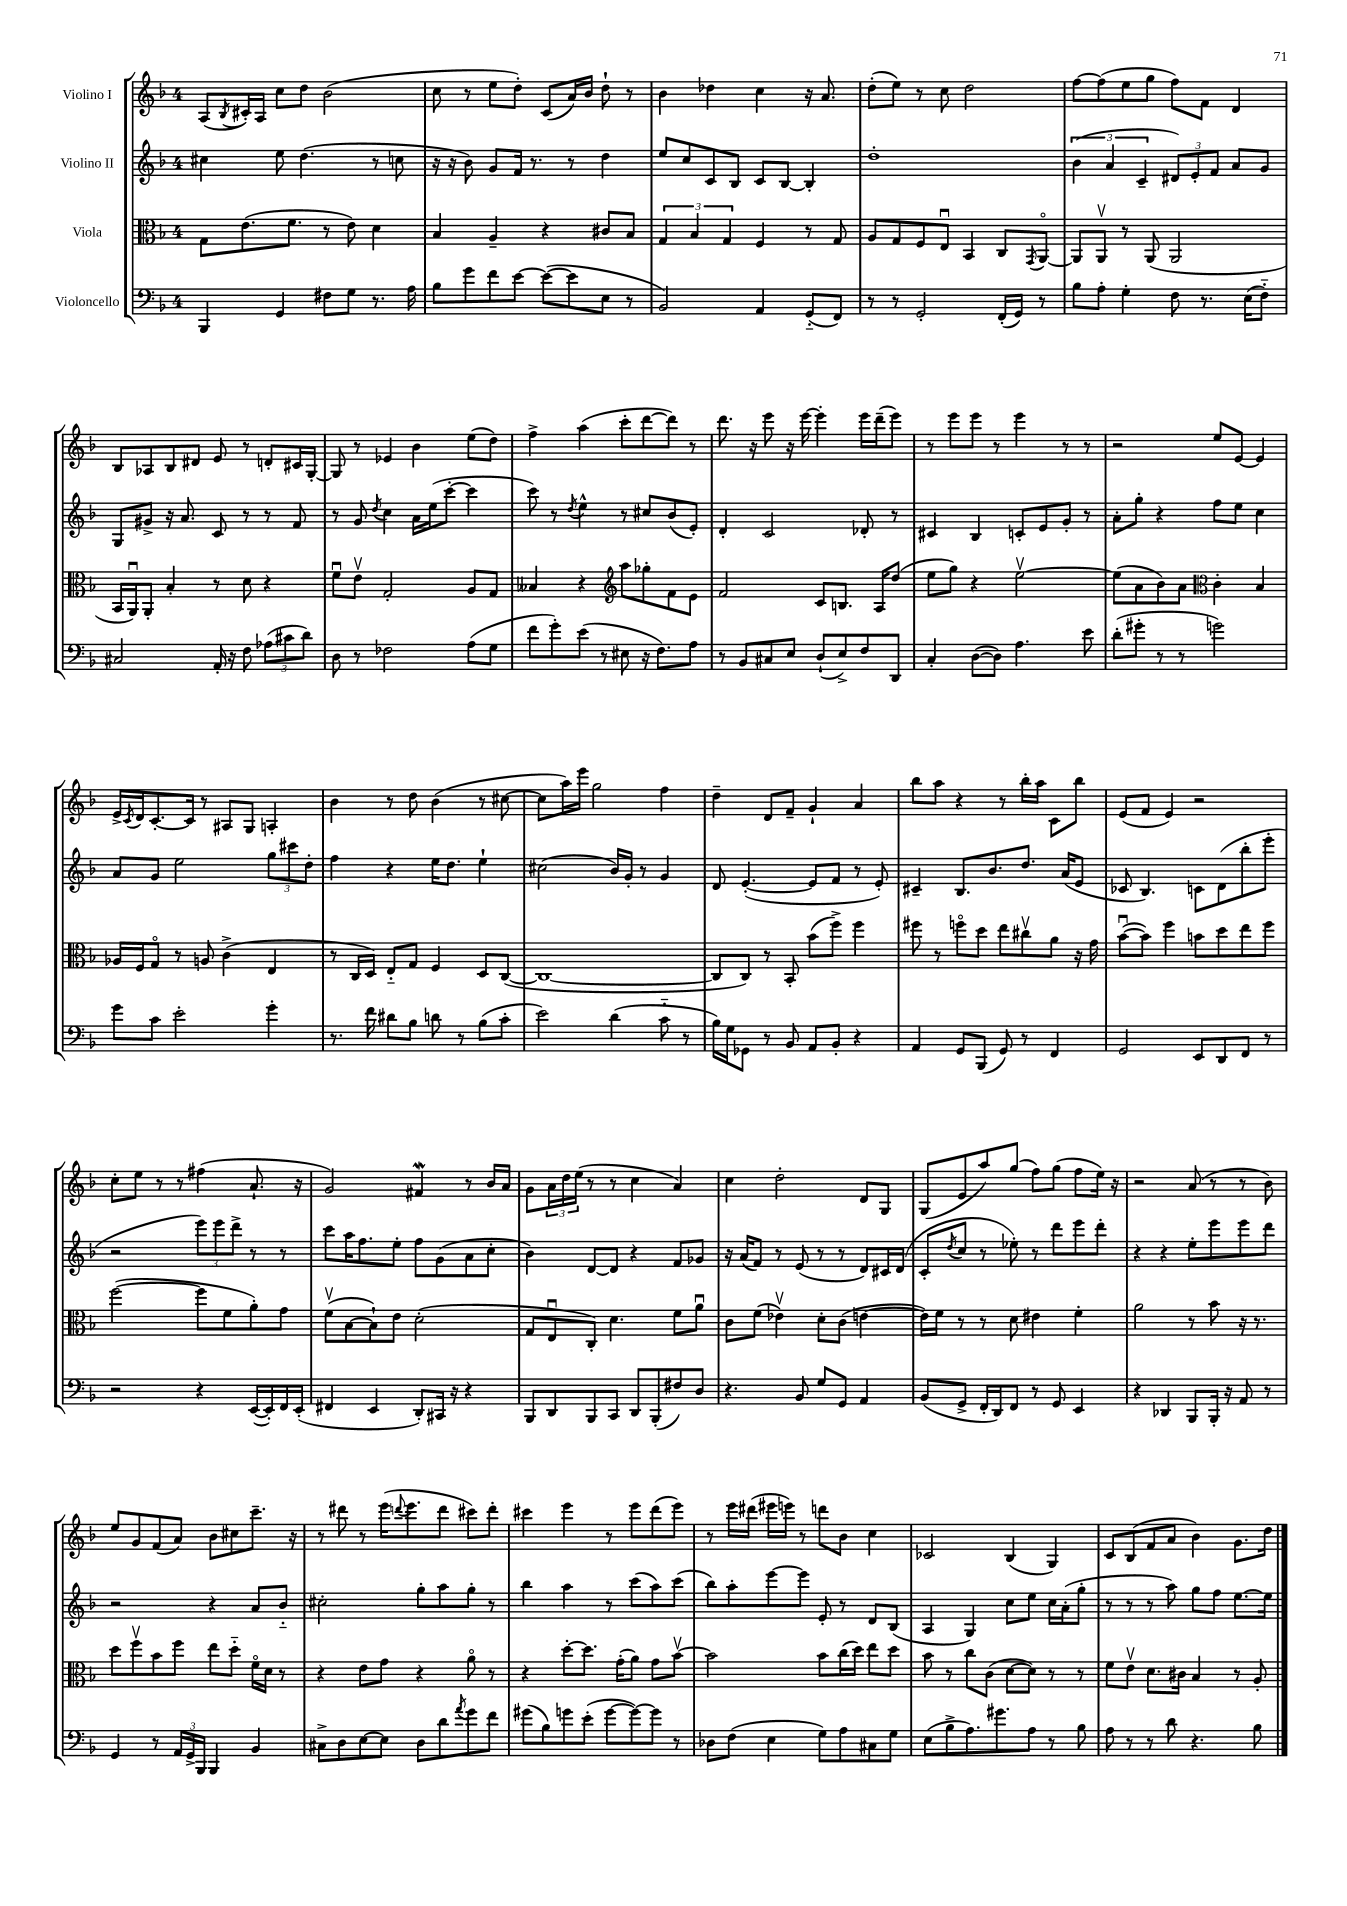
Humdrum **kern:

**kern	**kern	**kern	**kern
*staff4	*staff3	*staff2	*staff1
*clefF4	*clefC3	*clefG2	*clefG2
*k[b-]	*k[b-]	*k[b-]	*k[b-]
*M4/4	*M4/4	*M4/4	*M4/4
4BBB-	8G	4cc#	(8A
.	.	.	8qB-
.	(8.e	.	16c#')
.	.	.	16A
4GG	.	8ee	8cc
.	8.f	.	.
.	.	(4.dd	8dd
8F#	8r	.	(2b-
8G	8e)	.	.
8.r	4d	8r	.
.	.	8cc	.
16A	.	.	.
=	=	=	=
8B-	4B-	16r	8cc
.	.	16r	.
8g	.	8b-)	8r
8f	4A~	8g	8ee
[8e	.	16f	8dd')
.	.	8.r	.
(8e_	4r	.	(8c
8e]	.	8r	16a)
.	.	.	16b-
8E	8c#	4dd	8dd`
8r	8B-	.	8r
=	=	=	=
2BB-)	6G	8ee	4b-
.	.	8cc	.
.	6B-	.	.
.	.	8c	4dd-
.	6G	.	.
.	.	8B-	.
4AA	4F	8c	4cc
.	.	[8B-	.
(8GG'~	8r	4B-']	16r
.	.	.	8.a
8FF)	8G	.	.
=	=	=	=
8r	8A	1dd'	(8dd'
8r	8G	.	8ee)
2GG'	8F	.	8r
.	8Eu	.	8cc
.	4BB-	.	2dd
(16FF'	8C	.	.
16GG)	.	.	.
.	8qGG	.	.
8r	[8AAo	.	.
=	=	=	=
8B-	8AA]	(6b-	[8ff
8A'	8AAv	.	(8ff]
.	.	6a	.
4G'	8r	.	8ee
.	.	6c~	.
.	(8AA	.	8gg
8F	2AA	12d#)	8ff)
.	.	12e'	.
8.r	.	.	8f
.	.	12f	.
.	.	8a	4d
(16E	.	.	.
8F'~)	.	8g	.
=	=	=	=
2C#	16BB-	8G	8B-
.	16AAu)	.	.
.	8AA'	8g#^	8A-
.	4B-'	16r	8B-
.	.	8.a	.
.	.	.	8d#
16AA'	8r	8c	8e
16r	.	.	.
8F	8d	8r	8r
(12A-	4r	8r	8d'
12c#	.	.	.
.	.	8f	16c#
12d)	.	.	.
.	.	.	[16G'
=	=	=	=
8D	8fu	8r	8G]
8r	8ev	8g	8r
.	.	8qdd	.
2F-	2G'	4cc	4e-
.	.	16a	4b-
.	.	(16ee	.
.	.	[8ccc'	.
(8A	8A	4ccc]	(8ee
8G	8G	.	8dd)
=	=	=	=
8f	4B--	8ccc)	4ff^
8g')	.	8r	.
.	.	8qdd	.
(8e	4r	4ee^^	(4aa
8r	.	.	.
*	*clefG2	*	*
8E#	8aa	8r	8ccc'
16r	8gg-'	8cc#	[8ddd
8.F)	.	.	.
.	8f	(8b-	8ddd])
8A	8e	8e')	8r
=	=	=	=
8r	2f	4d'	8.ddd
8BB-	.	.	.
.	.	.	16r
8C#	.	2c	8eee
8E	.	.	16r
.	.	.	[16eee
(8D`	8c	.	4eee']
8E^)	8.B	.	.
8F	.	8d-'	16eee
.	16A	.	(16ddd~
8DD	(8dd	8r	8eee)
=	=	=	=
4C'	8ee	4c#	8r
.	8gg)	.	8eee
([8D	4r	4B-	8eee
8D])	.	.	8r
4.A	[2eev	8c'	4eee
.	.	8e	.
.	.	8g'	8r
8e	.	8r	8r
=	=	=	=
(8d'	(8ee]	8a'	2r
8g#'	8a	8gg'	.
8r	8b-)	4r	.
8r	8a	.	.
*	*clefC3	*	*
2g)	4c'	8ff	8ee
.	.	8ee	[8e
.	4B-	4cc	4e]
=	=	=	=
8g	16A-	8a	16e^
.	.	.	8qc
.	16F	.	16d
8c	8Go	8g	[8.c'
2e'	8r	2ee	.
.	.	.	16c]
.	8A	.	8r
.	(4c^	.	8A#
.	.	.	8G
4g'	4E	12gg	4A'
.	.	12ccc#	.
.	.	12dd'	.
=	=	=	=
8.r	8r	4ff	4b-
.	16C	.	.
16f	16D)	.	.
8d#	8E'~	4r	8r
8B-	8G	.	8dd
8d	4F	16ee	(4b-
.	.	8.dd	.
8r	.	.	.
(8B-	8D	4ee`	8r
8c'	([8C	.	[8cc#
=	=	=	=
2e)	1C_	(2cc#	8cc#]
.	.	.	16aa)
.	.	.	16eee
.	.	.	2gg
(4d	.	16b-)	.
.	.	16g'	.
.	.	8r	.
8c'~	.	4g	4ff
8r	.	.	.
=	=	=	=
16B-)	8C]	8d	4dd~
16G	.	.	.
8GG-	8C)	([4.e'	.
8r	8r	.	8d
8BB-	8BB-'	.	8f~
8AA	(8b-	8e]	4g`
8BB-'	8ff^)	8f	.
4r	4ff	8r	4a
.	.	8e')	.
=	=	=	=
4AA	8ff#	4c#~	8bb-
.	8r	.	8aa
8GG	8ffo	8.B-	4r
(8BBB-	8dd	.	.
.	.	8.b-	.
8GG)	8ee	.	8r
8r	8cc#v	8.dd	16bb-'
.	.	.	16aa
4FF	8a	.	8c
.	.	(16a	.
.	16r	8e	8bb-
.	16g	.	.
=	=	=	=
2GG	([8b-u	8c-	(8e
.	8b-])	4.B-)	8f
.	4ff	.	4e)
8EE	8b	8c	2r
8DD	8dd	(8d	.
8FF	8ee	8bb-'	.
8r	8ff	8eee'	.
=	=	=	=
2r	([2ff	2r	8cc'
.	.	.	8ee
.	.	.	8r
.	.	.	8r
4r	8ff]	12eee)	(4ff#
.	.	12eee	.
.	8f	.	.
.	.	12ddd^	.
([16EE	8a')	8r	8.a`
16EE'])	.	.	.
16FF	8g	8r	.
(16EE'	.	.	16r
=	=	=	=
4FF#	(8fv	8ccc	2g)
.	[8B-	16aa	.
.	.	8.ff	.
4EE	8B-`])	.	.
.	8e	8ee'	.
8DD')	(2d'	8ff	4f#
16CC#	.	(8g	.
16r	.	.	.
4r	.	8a	8r
.	.	8cc'	16b-
.	.	.	16a
=	=	=	=
8BBB-	8G	4b-)	8g
8DD	8Eu	.	24a
.	.	.	24dd
.	.	.	(24ee
8BBB-	8C')	[8d	8r
8CC	4.d	8d]	8r
8DD	.	4r	4cc
(8BBB-'	.	.	.
8F#)	8f	8f	4a)
8D	8au	8g-	.
=	=	=	=
4.r	8c	16r	4cc
.	.	(16a	.
.	(8f	8f)	.
.	4e-v)	8r	2dd'
8BB-	.	(8e	.
8G	8d'	8r	.
8GG	(8c	8r	.
4AA	[4e	8d)	8d
.	.	16c#	8G
.	.	(16d	.
=	=	=	=
(8BB-	16e])	8c'	(8G
.	16f	.	.
.	.	8qdd	.
8GG^	8r	8cc	8e
16FF'	8r	8r	8aa)
16DD)	.	.	.
8FF	8d	8ee-')	(8gg
8r	4e#	8r	8ff)
8GG	.	8ddd	(8gg
4EE	4f'	8eee	8ff
.	.	8ddd'	16ee)
.	.	.	16r
=	=	=	=
4r	2a	4r	2r
4DD-	.	4r	.
8BBB-	8r	8ee'	(8a
16BBB-'	8b-	8eee	8r
16r	.	.	.
8AA	16r	8eee	8r
.	8.r	.	.
8r	.	8ddd	8b-)
=	=	=	=
4GG	8dd	2r	8ee
.	8ffv	.	8g
8r	8b-	.	(8f
24AA	8ff	.	8a)
24GG^	.	.	.
24BBB-	.	.	.
4BBB-	8ee	4r	8b-
.	8dd'~	.	8cc#
4BB-	16fo	8a	8.ccc~
.	16d	.	.
.	8r	8b-'~	.
.	.	.	16r
=	=	=	=
8C#^	4r	2cc#'	8r
8D	.	.	8ddd#
[8E	8e	.	8r
8E]	8g	.	(16eee
.	.	.	8qqddd
.	.	.	8.eee
8D	4r	8gg'	.
8d	.	8aa	8ddd
8qa	.	.	.
8g	8ao	8gg'	8ccc#)
8f	8r	8r	8ddd'
=	=	=	=
(8g#	4r	4bb-	4ccc#
8B-)	.	.	.
8g	[8dd'	4aa	4eee
(8e'	8.dd]	.	.
[8g	.	8r	8r
.	(16g'	.	.
8g_)	8a)	(8ccc	8eee
8g]	8g	8aa)	(8ddd
8r	[8b-v	(8ccc	8eee)
=	=	=	=
8D-	2b-]	8bb-)	8r
(8F	.	8aa'	16eee
.	.	.	(16ddd#
4E	.	[8eee	16eee#
.	.	.	16eee)
.	.	8eee]	8r
8G)	8b-	8e'	8ddd
8A	(16cc	8r	8b-
.	16dd)	.	.
8C#	8ee	8d	4cc
8G	8dd	(8B-	.
=	=	=	=
(8E	8b-	4A	2c-
8B-^	8r	.	.
8.A)	8cc	4G)	.
.	(8c	.	.
8.g#	.	.	.
.	[8d	8cc	(4B-
8A	8d])	8ee	.
8r	8r	16cc	4G)
.	.	(16a'	.
8B-	8r	8gg'	.
=	=	=	=
8A	8f	8r	8c
8r	8ev	8r	(8B-
8r	8.d	8r	8f
8d	.	8aa)	8a
.	16c#	.	.
4.r	4B-	8gg	4b-)
.	.	8ff	.
.	8r	[8.ee	8.g
8B-	8A'	.	.
.	.	16ee]	16dd
==	==	==	==
*-	*-	*-	*-
